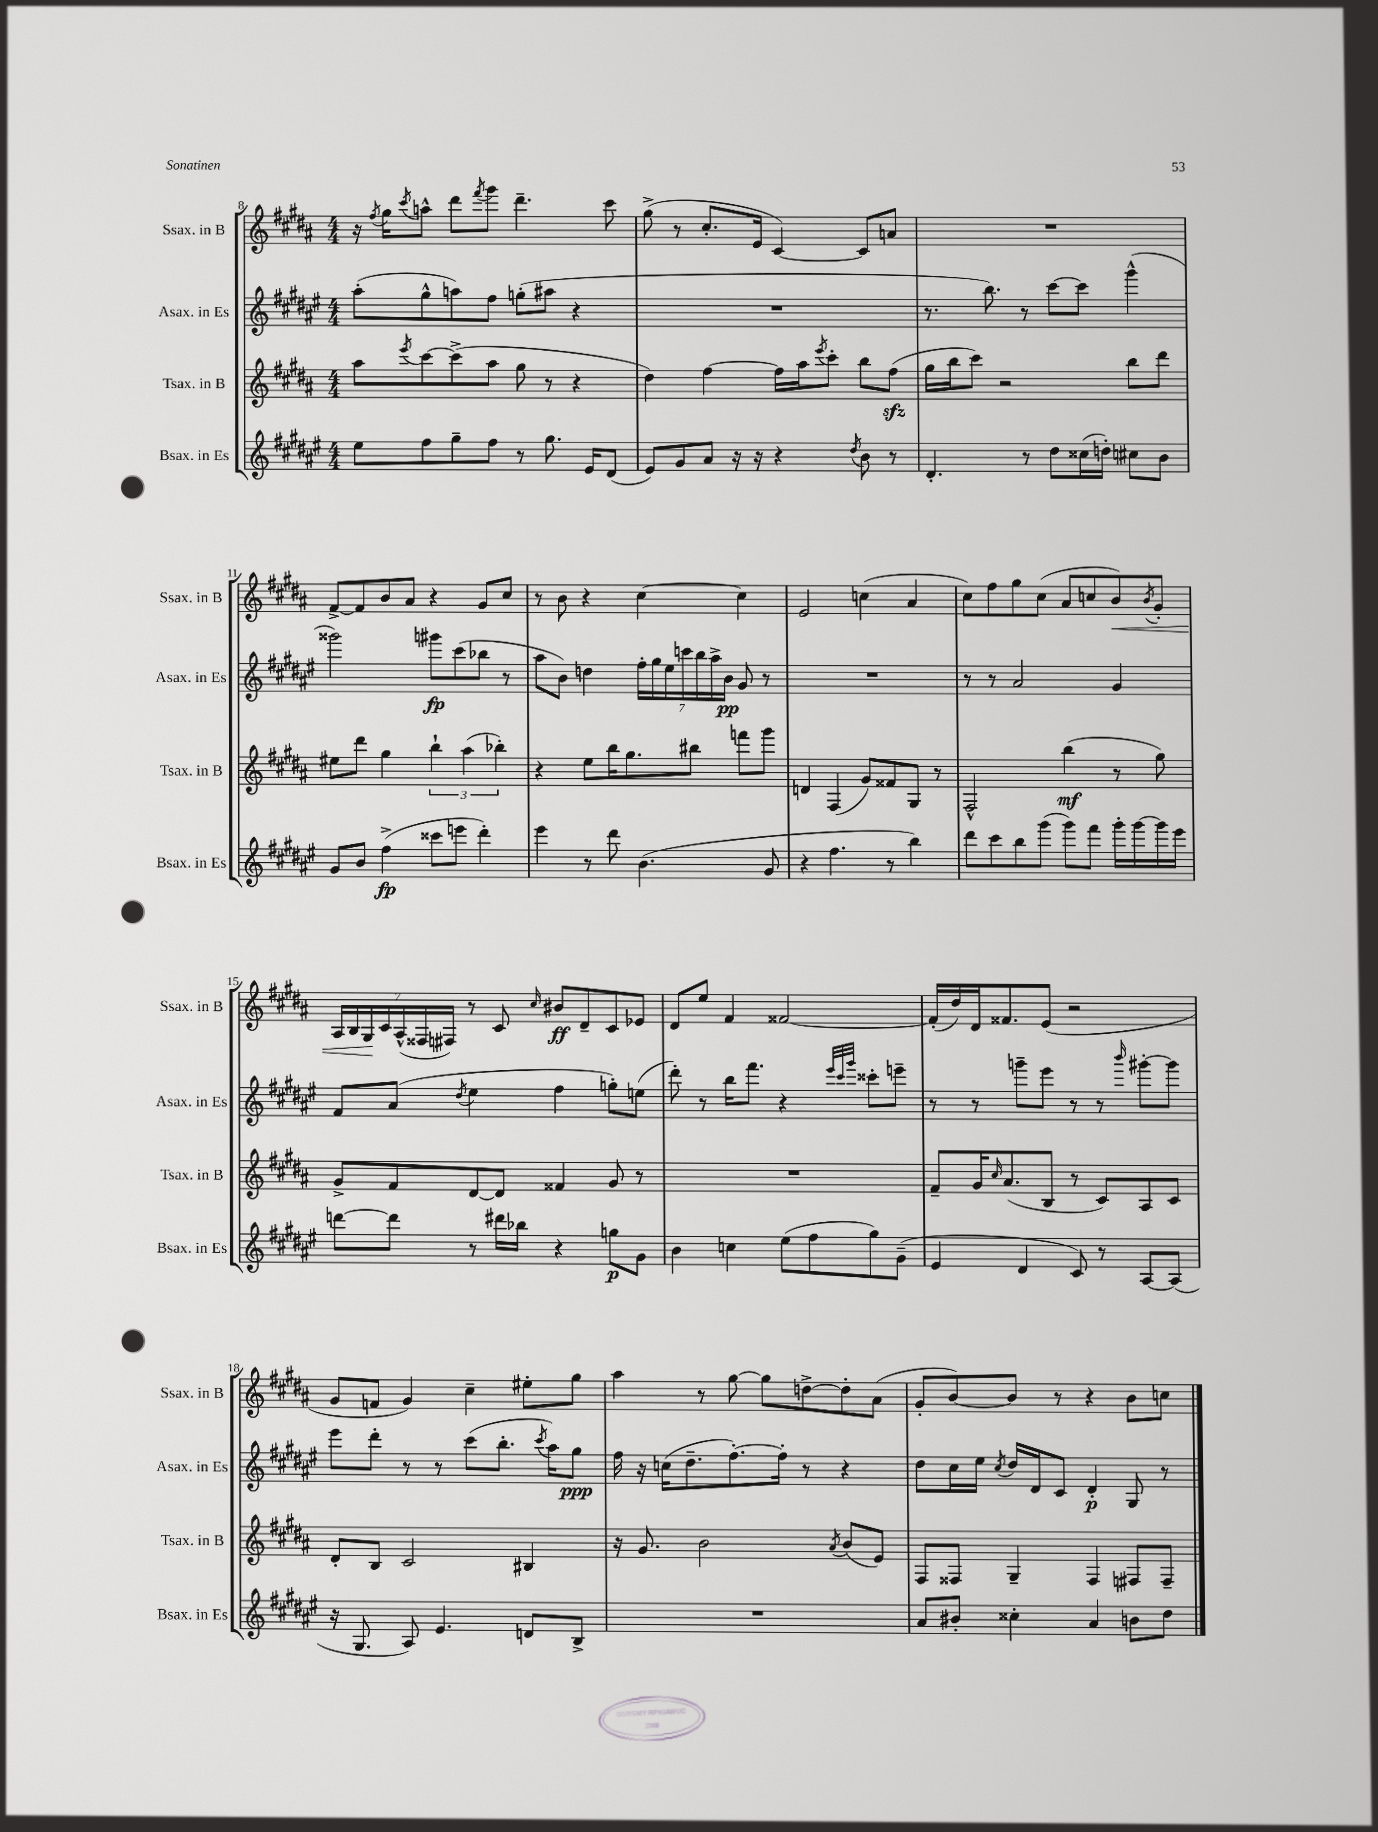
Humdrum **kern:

**kern	**dynam	**kern	**dynam	**kern	**dynam	**kern	**dynam
*part4	*part4	*part3	*part3	*part2	*part2	*part1	*part1
*staff4	*staff4	*staff3	*staff3	*staff2	*staff2	*staff1	*staff1
*I"Bsax. in Es	*	*I"Tsax. in B	*	*I"Asax. in Es	*	*I"Ssax. in B	*
*I'Bsax. in Es	*	*I'Tsax. in B	*	*I'Asax. in Es	*	*I'Ssax. in B	*
*clefG2	*	*clefG2	*	*clefG2	*	*clefG2	*
*k[f#c#g#d#a#e#]	*	*k[f#c#g#d#a#]	*	*k[f#c#g#d#a#e#]	*	*k[f#c#g#d#a#]	*
*M4/4	*	*M4/4	*	*M4/4	*	*M4/4	*
=8	=8	=8	=8	=8	=8	=8	=8
8ee#\L	.	8aa#\L	.	(8aa#'\L	.	16r	.
.	.	.	.	.	.	8qff#/	.
.	.	.	.	.	.	16gg#\KL	.
.	.	8qeee/	.	.	.	8qccc#/	.
8ff#\	.	[8ccc#\	.	8gg#^^\	.	8aan^^\J	.
8gg#~\	.	(8ccc#^\]	.	8aan\)	.	8ddd#\L	.
.	.	.	.	.	.	8qfff#/	.
8ff#\J	.	8aa#\J	.	8ff#\J	.	8ggg#\J	.
8r	.	8gg#\	.	(8ggn'\L	.	4.ddd#~\	.
8.gg#\	.	8r	.	8aa#X\J	.	.	.
.	.	4r	.	4r	.	.	.
16e#/KL	.	.	.	.	.	.	.
(8d#/J	.	.	.	.	.	8ccc#\	.
=9	=9	=9	=9	=9	=9	=9	=9
8e#/L)	.	4dd#\)	.	1r	.	(8gg#^\	.
8g#/	.	.	.	.	.	8r	.
8a#/J	.	[4ff#\	.	.	.	8.cc#'/L	.
16r	.	.	.	.	.	.	.
16r	.	.	.	.	.	16e/Jk	.
4r	.	16ff#\LL]	.	.	.	[4c#/)	.
.	.	16aa#\J	.	.	.	.	.
.	.	8qeee/	.	.	.	.	.
.	.	8ccc#'\J	.	.	.	.	.
8qdd#/	.	.	.	.	.	.	.
8b\	.	8bb\L	.	.	.	8c#/L]	.
8r	.	(8ff#zz\J	.	.	.	8an/J	.
=10	=10	=10	=10	=10	=10	=10	=10
4.d#'/	.	16gg#\LL	.	8.r	.	1r	.
.	.	16bb\J	.	.	.	.	.
.	.	8ccc#\J)	.	.	.	.	.
.	.	.	.	8.bb\)	.	.	.
.	.	2r	.	.	.	.	.
8r	.	.	.	8r	.	.	.
8dd#\L	.	.	.	[8ccc#\L	.	.	.
(16cc##X\L	.	.	.	8ccc#\J]	.	.	.
16ddn'\JJ)	.	.	.	.	.	.	.
8cc#X\L	.	8bb\L	.	(4ggg#^^\	.	.	.
8b\J	.	8ddd#\J	.	.	.	.	.
!!LO:LB:g=z
=11	=11	=11	=11	=11	=11	=11	=11
8g#/L	.	8ee#X\L	.	2ggg##X\)	.	[8f#^/L	.
8b/J	.	8ddd#\J	.	.	.	8f#/]	.
(4ff#^\	fp	4gg#\	.	.	.	8b/	.
.	.	.	.	.	.	8a#/J	.
8ccc##X\L	.	6bb`\	.	8ggg#X\L	fp	4r	.
8eeen\J	.	.	.	(8ccc#\	.	.	.
.	.	(6aa#\	.	.	.	.	.
4ddd#'\)	.	.	.	8bb-X\J	.	8g#/L	.
.	.	6bb-X'\)	.	.	.	.	.
.	.	.	.	8r	.	8cc#/J	.
=12	=12	=12	=12	=12	=12	=12	=12
4eee#\	.	4r	.	8aa#\L	.	8r	.
.	.	.	.	8b\J)	.	8b\	.
8r	.	8ee\L	.	4ddn\	.	4r	.
8ddd#\	.	16bb\K	.	.	.	.	.
.	.	8.gg#\	.	.	.	.	.
(4.b\	.	.	.	28ff#'\LL	.	[4cc#\	.
.	.	.	.	28gg#\	.	.	.
.	.	.	.	28ee#\	.	.	.
.	.	.	.	28cccn\	.	.	.
.	.	8bb#X\J	.	.	.	.	.
.	.	.	.	28bb\	.	.	.
.	.	.	.	28aa#^\	.	.	.
.	.	.	.	28b\JJ	pp	.	.
.	.	8fffn\L	.	8g#/	.	4cc#\]	.
8g#/	.	8ggg#\J	.	8r	.	.	.
=13	=13	=13	=13	=13	=13	=13	=13
4r	.	4dn/	.	1r	.	2e/	.
4.ff#\	.	(4F#/	.	.	.	.	.
.	.	8g#/L)	.	.	.	(4ccn\	.
8r	.	8f##X/	.	.	.	.	.
4bb\)	.	8G#/J	.	.	.	4a#/	.
.	.	8r	.	.	.	.	.
=14	=14	=14	=14	=14	=14	=14	=14
8ddd#\L	.	2F#^^/	.	8r	.	8cc#\L)	.
8ccc#\	.	.	.	8r	.	8ff#\	.
8bb\	.	.	.	2a#/	.	8gg#\	.
(8ggg#\J	.	.	.	.	.	(8cc#\J	.
8ggg#\L)	.	(4bb\	mf	.	.	8a#/L	.
8fff#\J	.	.	.	.	.	8ccn/	.
!	!	!	!	!	!	!	!LO:HP:b
16ggg#'\LL	.	8r	.	4g#/	.	8b/)	<
[16ggg#\	.	.	.	.	.	.	.
.	.	.	.	.	.	8qb/	.
16ggg#\]	.	8gg#\)	.	.	.	8g#'/J	.
16eee#\JJ	.	.	.	.	.	.	.
!!LO:LB:g=z
=15	=15	=15	=15	=15	=15	=15	=15
[8dddn\L	.	8g#^/L	.	8f#/L	.	28A#/LL	.
.	.	.	.	.	.	28B/	.
.	.	.	.	.	.	28G#/	.
.	.	.	.	.	.	28c#/	[
8ddd\J]	.	8f#/	.	(8a#/J	.	.	.
.	.	.	.	.	.	(28A#^^/	.
.	.	.	.	.	.	28F##X/	.
.	.	.	.	.	.	28F#X/JJ)	.
.	.	.	.	8qdd#/	.	.	.
8r	.	[8d#/	.	4ee#\	.	8r	.
16ddd#X\LL	.	8d#/J]	.	.	.	8c#/	.
16bb-X\JJ	.	.	.	.	.	.	.
.	.	.	.	.	.	16qqcc#/	.
4r	.	4f##X/	.	4ff#\	.	8b#X/L	ff
.	.	.	.	.	.	8d#~/	.
8ggn\L	p	8g#/	.	8ggn'\L)	.	8c#/	.
8g#\J	.	8r	.	(8een\J	.	8e-X/J	.
=16	=16	=16	=16	=16	=16	=16	=16
4b\	.	1r	.	8ddd#'\)	.	8d#/L	.
.	.	.	.	8r	.	8ee/J	.
4ccn\	.	.	.	16bb\KL	.	4f#/	.
.	.	.	.	8.fff#\J	.	.	.
(8ee#\L	.	.	.	4r	.	[2f##X/	.
8ff#\	.	.	.	.	.	.	.
.	.	.	.	32qqeee#/LLL	.	.	.
.	.	.	.	32qqccc#/	.	.	.
.	.	.	.	32qqggg#/JJJ	.	.	.
8gg#\)	.	.	.	8ccc##X'\L	.	.	.
(8g#~\J	.	.	.	8eeen~\J	.	.	.
=17	=17	=17	=17	=17	=17	=17	=17
4e#/	.	8f#~/L	.	8r	.	(16f##'/LL]	.
.	.	.	.	.	.	16dd#/)	.
.	.	16g#/K	.	8r	.	16d#/J	.
.	.	16qqcc#/	.	.	.	.	.
.	.	(8.a#/	.	.	.	8.f##X/	.
4d#/	.	.	.	8gggn~\L	.	.	.
.	.	8B/J	.	8eee#\J	.	(8e/J	.
8c#/)	.	8r	.	8r	.	2r	.
8r	.	8c#/L)	.	8r	.	.	.
.	.	.	.	16qqbbb/	.	.	.
[8A#/L	.	8A#/	.	[8ggg#X'\L	.	.	.
(8A#/J]	.	8c#/J	.	8ggg#\J]	.	.	.
!!LO:LB:g=z
=18	=18	=18	=18	=18	=18	=18	=18
16r	.	8d#'/L	.	8eee#\L	.	8g#/L	.
8.G#/	.	.	.	.	.	.	.
.	.	8B/J	.	8ddd#'\J	.	8fn/J	.
8A#/)	.	2c#/	.	8r	.	4g#/)	.
4.e#/	.	.	.	8r	.	.	.
.	.	.	.	(8ccc#\L	.	4cc#~\	.
.	.	.	.	8.bb'\J	.	.	.
8dn/L	.	4B#X/	.	.	.	8ee#X'\L	.
.	.	.	.	8qccc#/	.	.	.
.	.	.	.	16aa#\KL)	.	.	.
8B^/J	.	.	.	8gg#\J	ppp	8gg#\J	.
=19	=19	=19	=19	=19	=19	=19	=19
1r	.	16r	.	16ff#\	.	4aa#\	.
.	.	8.g#/	.	16r	.	.	.
.	.	.	.	(16ccn\KL	.	.	.
.	.	.	.	8.dd#~\	.	.	.
.	.	2b\	.	.	.	8r	.
.	.	.	.	[8.ff#'\)	.	[8gg#\	.
.	.	.	.	.	.	8gg#\L]	.
.	.	.	.	16ff#'\Jk]	.	.	.
.	.	.	.	8r	.	[8ddn^\	.
.	.	8qa#/	.	.	.	.	.
.	.	(8b/L	.	4r	.	8dd'\]	.
.	.	8e/J)	.	.	.	(8a#\J	.
=20	=20	=20	=20	=20	=20	=20	=20
8a#/L	.	8F#/L	.	8dd#\L	.	8g#'/L	.
8b#X'/J	.	8F##X/J	.	16cc#\L	.	[8b/)	.
.	.	.	.	16ee#\JJ	.	.	.
.	.	.	.	8qcc#/	.	.	.
4cc##X'\	.	4G#~/	.	16dd#/LL	.	8b/J]	.
.	.	.	.	16d#/J	.	.	.
.	.	.	.	8c#/J	.	8r	.
4a#/	.	4F##/	.	4d#'/	p	4r	.
8bn\L	.	8F#X/L	.	8G#/	.	8b\L	.
8dd#\J	.	8F#~/J	.	8r	.	8ccn\J	.
==	==	==	==	==	==	==	==
*-	*-	*-	*-	*-	*-	*-	*-
